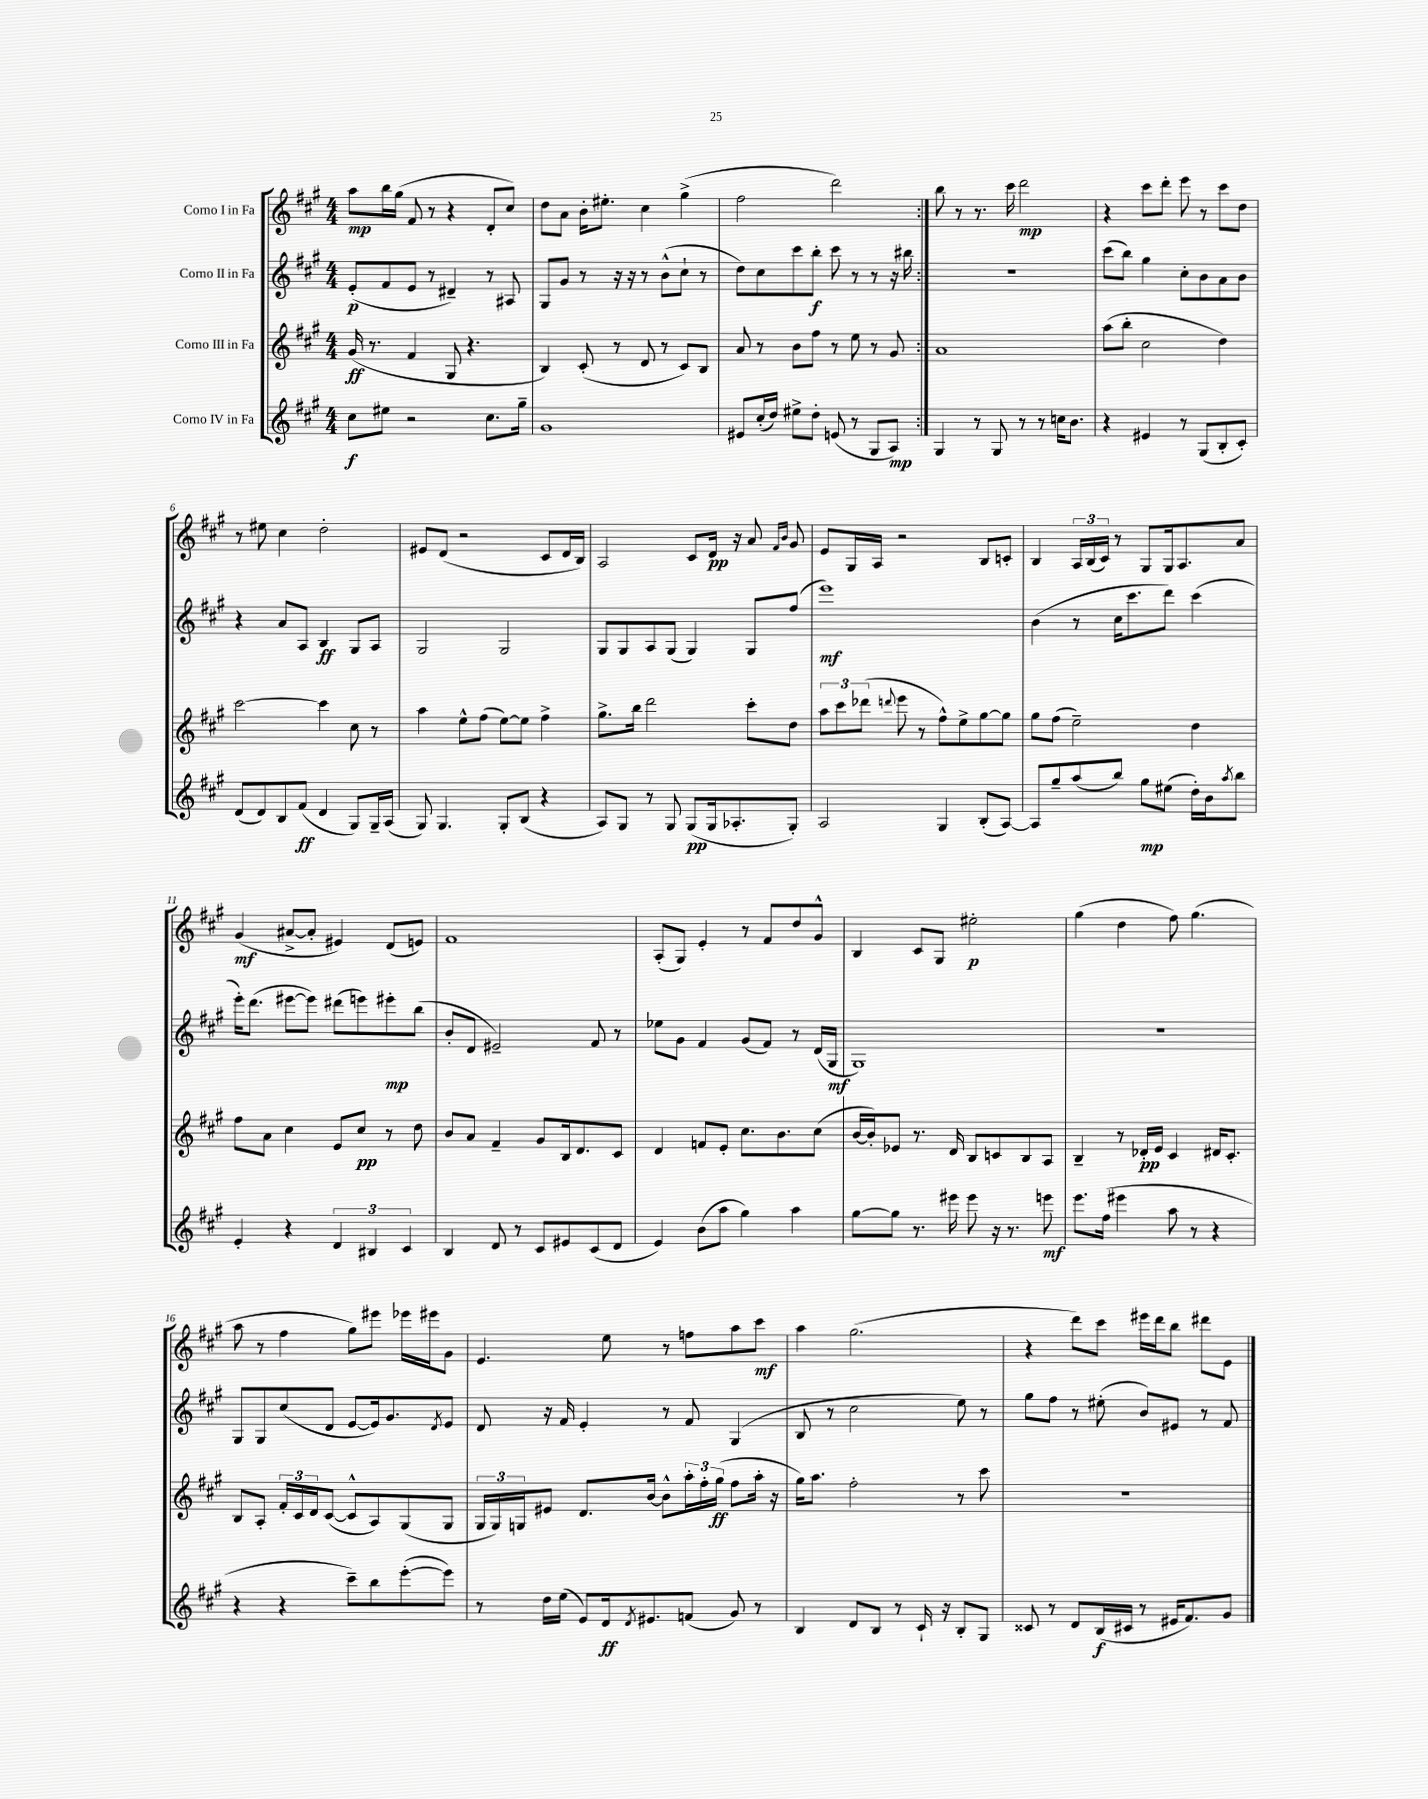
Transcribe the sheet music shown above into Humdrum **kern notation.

**kern	**dynam	**kern	**dynam	**kern	**dynam	**kern	**dynam
*part4	*part4	*part3	*part3	*part2	*part2	*part1	*part1
*staff4	*staff4	*staff3	*staff3	*staff2	*staff2	*staff1	*staff1
*I"Corno IV in Fa	*	*I"Corno III in Fa	*	*I"Corno II in Fa	*	*I"Corno I in Fa	*
*clefG2	*	*clefG2	*	*clefG2	*	*clefG2	*
*k[f#c#g#]	*	*k[f#c#g#]	*	*k[f#c#g#]	*	*k[f#c#g#]	*
*M4/4	*	*M4/4	*	*M4/4	*	*M4/4	*
=1	=1	=1	=1	=1	=1	=1	=1
8cc#\L	f	(16g#/	ff	(8e'/L	p	8aa\L	mp
.	.	8.r	.	.	.	.	.
8ee#X\J	.	.	.	8f#/	.	16bb\L	.
.	.	.	.	.	.	(16gg#\JJ	.
2r	.	4f#/	.	8e/J	.	8f#/	.
.	.	.	.	8r	.	8r	.
.	.	8G#/	.	4d#X~/)	.	4r	.
.	.	4.r	.	.	.	.	.
8.cc#\L	.	.	.	8r	.	8d'/L	.
.	.	.	.	8A#X/	.	8cc#/J)	.
16gg#~\Jk	.	.	.	.	.	.	.
=2	=2	=2	=2	=2	=2	=2	=2
1g#	.	4B/)	.	8G#/L	.	8dd\L	.
.	.	.	.	8g#/J	.	8a\J	.
.	.	(8c#'/	.	8r	.	16b'\KL	.
.	.	.	.	.	.	8.ee#X'\J	.
.	.	8r	.	16r	.	.	.
.	.	.	.	16r	.	.	.
.	.	8d/	.	8r	.	4cc#\	.
.	.	8r	.	(8b^^\L	.	.	.
.	.	8c#/L)	.	8cc#`\J	.	(4gg#^\	.
.	.	8B/J	.	8r	.	.	.
=3	=3	=3	=3	=3	=3	=3	=3
8e#X/L	.	8a/	.	8dd\L)	.	2ff#\	.
(16cc#'/L	.	8r	.	8cc#\	.	.	.
16dd/JJ)	.	.	.	.	.	.	.
8ee#X^\L	.	8b\L	.	8ccc#\	.	.	.
8dd'\J	.	8ff#\J	.	8bb'\J	f	.	.
(8en/	.	8r	.	8ccc#\	.	2ddd\)	.
8r	.	8ee\	.	8r	.	.	.
8G#/L	.	8r	.	8r	.	.	.
8A/J)	mp	8g#/	.	16r	.	.	.
.	.	.	.	16bb#X\	.	.	.
=4:|!	=4:|!	=4:|!	=4:|!	=4:|!	=4:|!	=4:|!	=4:|!
4G#/	.	1a	.	1r	.	8bb\	.
.	.	.	.	.	.	8r	.
8r	.	.	.	.	.	8.r	.
8G#/	.	.	.	.	.	.	.
.	.	.	.	.	.	16ccc#\	.
8r	.	.	.	.	.	2ddd\	mp
8r	.	.	.	.	.	.	.
16ccn\KL	.	.	.	.	.	.	.
8.b\J	.	.	.	.	.	.	.
=5	=5	=5	=5	=5	=5	=5	=5
4r	.	(8aa\L	.	(8ccc#\L	.	4r	.
.	.	8bb'\J	.	8bb\J)	.	.	.
4e#X/	.	2cc#\	.	4gg#\	.	8ccc#\L	.
.	.	.	.	.	.	8ddd'\J	.
8r	.	.	.	8cc#'\L	.	8eee\	.
(8G#/L	.	.	.	8b\	.	8r	.
8B'/	.	4dd\)	.	8a\	.	8ccc#\L	.
8c#'/J)	.	.	.	8b\J	.	8dd\J	.
!!LO:LB:g=z
=6	=6	=6	=6	=6	=6	=6	=6
(8d/L	.	[2ccc#\	.	4r	.	8r	.
8d/)	.	.	.	.	.	8ee#X\	.
8B/	.	.	.	8a/L	.	4cc#\	.
(8f#/J	ff	.	.	8A/J	.	.	.
4d/	.	4ccc#\]	.	4B/	ff	2dd'\	.
8G#/L)	.	8cc#\	.	8G#/L	.	.	.
16G#~/L	.	8r	.	8A/J	.	.	.
(16A/JJ	.	.	.	.	.	.	.
=7	=7	=7	=7	=7	=7	=7	=7
8G#/)	.	4aa\	.	2G#/	.	8e#X/L	.
4.G#/	.	.	.	.	.	(8d/J	.
.	.	8ee^^\L	.	.	.	2r	.
.	.	(8ff#\J	.	.	.	.	.
8G#'/L	.	[8ee\L)	.	2G#/	.	.	.
(8B/J	.	8ee\J]	.	.	.	.	.
4r	.	4ff#^\	.	.	.	8c#/L	.
.	.	.	.	.	.	16d/L	.
.	.	.	.	.	.	16B/JJ)	.
=8	=8	=8	=8	=8	=8	=8	=8
8A/L)	.	8.gg#^\L	.	8G#/L	.	2A/	.
8G#/J	.	.	.	8G#/	.	.	.
.	.	16bb\Jk	.	.	.	.	.
8r	.	2ddd\	.	8A/	.	.	.
8G#/	.	.	.	(8G#/J	.	.	.
(8G#/L	pp	.	.	4G#/)	.	8c#/L	.
16G#/k	.	.	.	.	.	16d/Jk	pp
8.A-X'/	.	.	.	.	.	16r	.
.	.	8ccc#'\L	.	8G#/L	.	8a/	.
.	.	.	.	.	.	16qqf#/LL	.
.	.	.	.	.	.	16qqb/JJ	.
8G#'/J)	.	8dd\J	.	(8ff#/J	.	8g#/	.
=9	=9	=9	=9	=9	=9	=9	=9
2A/	.	12aa\L	.	1eee)	mf	8e/L	.
.	.	12ccc#\	.	.	.	.	.
.	.	.	.	.	.	16G#/L	.
.	.	(12ddd-X\J	.	.	.	.	.
.	.	.	.	.	.	16A/JJ	.
.	.	8qqdddn/	.	.	.	.	.
.	.	8eee\	.	.	.	2r	.
.	.	8r	.	.	.	.	.
4G#/	.	8ff#^^\L)	.	.	.	.	.
.	.	8ee^\	.	.	.	.	.
(8B'/L	.	[8gg#\	.	.	.	8B/L	.
[8A/J)	.	8gg#\J]	.	.	.	8cn'/J	.
=10	=10	=10	=10	=10	=10	=10	=10
8A/L]	.	8gg#\L	.	(4b\	.	4B/	.
8gg#~/	.	(8ff#\J	.	.	.	.	.
(8aa/	.	2ee~\)	.	8r	.	24A/LL	.
.	.	.	.	.	.	(24B/	.
.	.	.	.	.	.	24c#/JJ)	.
8bb/J)	.	.	.	16cc#\KL	.	8r	.
.	.	.	.	8.ccc#\	.	.	.
8gg#\L	mp	.	.	.	.	8G#/L	.
(8ee#X\J	.	.	.	8ddd\J)	.	16G#/k	.
.	.	.	.	.	.	8.A/	.
16dd'\LL)	.	4dd\	.	(4ccc#\	.	.	.
16b\J	.	.	.	.	.	.	.
8qaa/	.	.	.	.	.	.	.
8bb\J	.	.	.	.	.	8a/J	.
!!LO:LB:g=z
=11	=11	=11	=11	=11	=11	=11	=11
4e'/	.	8ff#\L	.	16eee'\KL)	.	(4g#/	mf
.	.	.	.	(8.ddd\J	.	.	.
.	.	8a\J	.	.	.	.	.
4r	.	4cc#\	.	[8eee#X\L	.	[8a#X^/L	.
.	.	.	.	8eee#\J])	.	8a#'/J]	.
6d/	.	8e/L	.	(8ddd#X\L	.	4e#X/)	.
.	.	8cc#/J	pp	8eeen\)	.	.	.
6B#X/	.	.	.	.	.	.	.
.	.	8r	.	8eee#X'\	mp	(8d/L	.
6c#/	.	.	.	.	.	.	.
.	.	8dd\	.	(8bb\J	.	8en/J)	.
=12	=12	=12	=12	=12	=12	=12	=12
4B/	.	8b/L	.	8b'/L	.	1f#	.
.	.	8a/J	.	8d/J	.	.	.
8d/	.	4f#~/	.	2e#X~/)	.	.	.
8r	.	.	.	.	.	.	.
8c#/L	.	8g#/L	.	.	.	.	.
8e#X/	.	16B/k	.	.	.	.	.
.	.	8.d/	.	.	.	.	.
(8c#/	.	.	.	8f#/	.	.	.
8d/J	.	8c#/J	.	8r	.	.	.
=13	=13	=13	=13	=13	=13	=13	=13
4e/)	.	4d/	.	8ee-X\L	.	(8A'/L	.
.	.	.	.	8g#\J	.	8G#/J)	.
(8b\L	.	8fn/L	.	4f#/	.	4e'/	.
8aa\J	.	8e'/J	.	.	.	.	.
4gg#\)	.	8.cc#\L	.	(8g#/L	.	8r	.
.	.	.	.	8f#/J)	.	8f#/L	.
.	.	8.b\	.	.	.	.	.
4aa\	.	.	.	8r	.	8dd/	.
.	.	(8cc#\J	.	(16d/LL	.	8g#^^/J	.
.	.	.	.	16G#/JJ	mf	.	.
=14	=14	=14	=14	=14	=14	=14	=14
[8gg#\L	.	[16b/LL	.	1G#)	.	4B/	.
.	.	16b'/J])	.	.	.	.	.
8gg#\J]	.	8e-X/J	.	.	.	.	.
8.r	.	8.r	.	.	.	8c#/L	.
.	.	.	.	.	.	8G#/J	.
16eee#X\	.	16d/	.	.	.	.	.
8eee#\	.	8B/L	.	.	.	2ee#X'\	p
16r	.	8cn/	.	.	.	.	.
8.r	.	.	.	.	.	.	.
.	.	8B/	.	.	.	.	.
8eeen\	mf	8A/J	.	.	.	.	.
=15	=15	=15	=15	=15	=15	=15	=15
8.eee\L	.	4B~/	.	1r	.	(4gg#\	.
(16ff#\Jk	.	.	.	.	.	.	.
4eee#X\	.	8r	.	.	.	4dd\	.
.	.	16d-X'/LL	pp	.	.	.	.
.	.	16e/JJ	.	.	.	.	.
8aa\	.	4c#/	.	.	.	8ff#\)	.
8r	.	.	.	.	.	(4.gg#\	.
4r	.	16d#X/KL	.	.	.	.	.
.	.	8.c#'/J	.	.	.	.	.
!!LO:LB:g=z
=16	=16	=16	=16	=16	=16	=16	=16
4r	.	8B/L	.	8G#/L	.	8aa\	.
.	.	8A'/J	.	8G#/	.	8r	.
4r	.	24f#'/LL	.	(8cc#/	.	4ff#\	.
.	.	24c#/	.	.	.	.	.
.	.	24d/J	.	.	.	.	.
.	.	([8c#/J	.	8d/J	.	.	.
8ccc#~\L)	.	8c#^^/L]	.	[8e/L	.	8gg#\L)	.
8bb\	.	8A/)	.	16e/k])	.	8eee#X\J	.
.	.	.	.	8.g#/	.	.	.
([8eee'\	.	(8G#/	.	.	.	16eee-X\LL	.
.	.	.	.	.	.	16eee#X\J	.
.	.	.	.	8qd/	.	.	.
8eee\J])	.	8G#/J	.	8e/J	.	8g#\J	.
=17	=17	=17	=17	=17	=17	=17	=17
8r	.	24G#/LL	.	8d/	.	4.e/	.
.	.	24G#/)	.	.	.	.	.
.	.	24Gn/J	.	.	.	.	.
16dd\LL	.	8e#X/J	.	16r	.	.	.
(16ee\JJ	.	.	.	16f#/	.	.	.
8e/L)	.	8.d/L	.	4e'/	.	.	.
16d/k	ff	.	.	.	.	8ee\	.
8qd/	.	.	.	.	.	.	.
8.e#X/	.	[16b/Jk	.	.	.	.	.
.	.	8b^^\L]	.	8r	.	8r	.
(8fn/J	.	24aa'\L	.	8f#/	.	8ffn\L	.
.	.	24ff#'\	.	.	.	.	.
.	.	(24gg#\JJ	ff	.	.	.	.
8g#/)	.	8ff#\L	.	(4G#/	.	8aa\	.
8r	.	16aa'\Jk	.	.	.	8ccc#\J	mf
.	.	16r	.	.	.	.	.
=18	=18	=18	=18	=18	=18	=18	=18
4B/	.	16gg#\KL)	.	8B/	.	4aa\	.
.	.	8.aa\J	.	.	.	.	.
.	.	.	.	8r	.	.	.
8d/L	.	2ff#'\	.	2cc#\	.	(2.gg#\	.
8B/J	.	.	.	.	.	.	.
8r	.	.	.	.	.	.	.
16c#`/	.	.	.	.	.	.	.
16r	.	.	.	.	.	.	.
8B'/L	.	8r	.	8ee\)	.	.	.
8G#/J	.	8ccc#\	.	8r	.	.	.
=19	=19	=19	=19	=19	=19	=19	=19
8c##X/	.	1r	.	8gg#\L	.	4r	.
8r	.	.	.	8ff#\J	.	.	.
8d/L	.	.	.	8r	.	8ddd\L)	.
(16B/L	f	.	.	(8ee#X'\	.	8ccc#\J	.
16c#X/JJ	.	.	.	.	.	.	.
8r	.	.	.	8b/L)	.	16eee#X\LL	.
.	.	.	.	.	.	16ddd\J	.
16e#X/KL	.	.	.	8e#X/J	.	8bb\J	.
8.f#/)	.	.	.	.	.	.	.
.	.	.	.	8r	.	8ddd#X\L	.
8g#/J	.	.	.	8f#/	.	8e\J	.
==	==	==	==	==	==	==	==
*-	*-	*-	*-	*-	*-	*-	*-
